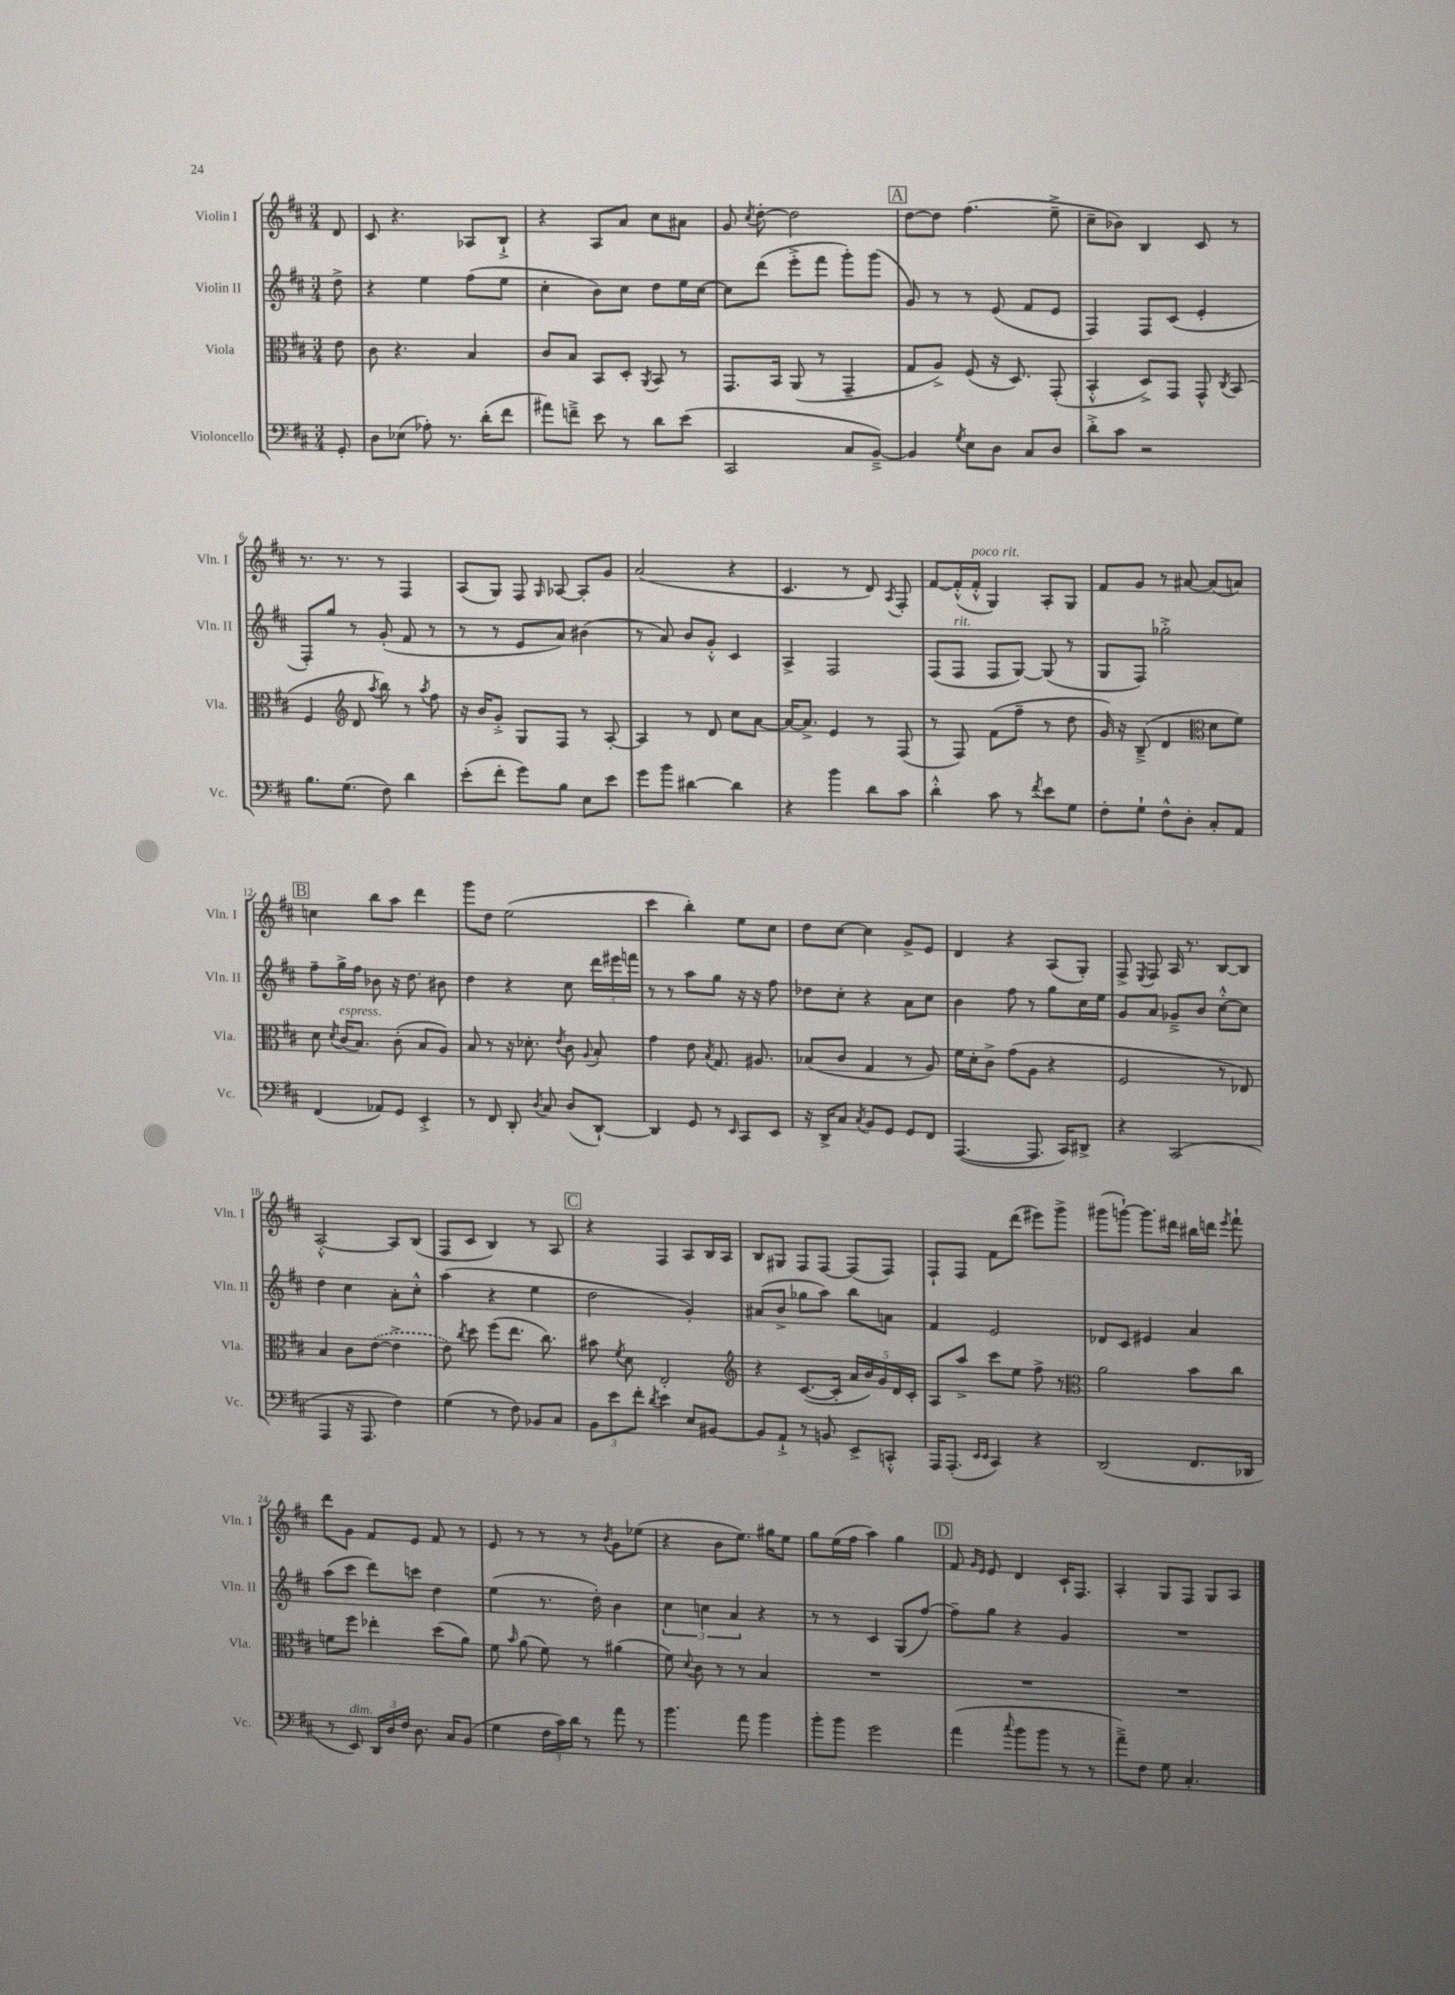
<<
\new StaffGroup <<
\new Staff = "s0" \with { instrumentName = "Violin I" shortInstrumentName = "Vln. I" } {
    \clef treble \key d \major \numericTimeSignature \time 3/4 \partial 8
    \autoBeamOff d'8 |
    cis'8 r4. aes8[ b8]-!-> |
    r4 a8[ a'8] cis''8[ ais'8] |
    g'8 \acciaccatura { cis''8 } d''8~-. d''2 |
    \mark \markup { \box "A" } d''8[~ d''8] fis''4.( e''8---> |
    cis''8[-- bes'8]) b4 cis'8 r8 |
    r8. r8. r8 fis4 |
    a8[( g8]) fis8 \grace { g16 } aes8~ aes8[-. g'8] |
    a'2( r4 |
    cis'4. r8 d'8) \acciaccatura { a8 } fis8-. |
    fis'8[~ fis'16-.-^( fis'16]-.-^^\markup { \italic "poco rit." } g4) a8[-. g8] |
    fis'8[ g'8] r8 ais'8~ ais'8[( a'8]) |
    \mark \markup { \box "B" } c''4 b''8[ a''8] d'''4 |
    g'''8[ d''8] e''2( |
    cis'''4 b''4-.) e''8[ cis''8] |
    d''8[ cis''8]~ cis''4 g'8[-> e'8] |
    d'4 r4 a8[( g8]-.) |
    fis8-> \acciaccatura { e8 } fis8 a16 r8. b8[~ b8] |
    a2~-.-^ a8[ b8]( |
    fis8[ cis'8] b4) r8 a8 |
    \mark \markup { \box "C" } r4 fis4 a8[ b16 a16] |
    b8[ gis8] fis8[ fis8]~ fis8[( fis8]) |
    fis8[-! fis8] fis'8[ d'''8]( eis'''8[) g'''8]-> |
    gis'''8[( g'''8]~-!) g'''8.[ dis'''16] bis''16[ d'''16] \acciaccatura { e'''8 } fis'''8-! |
    d'''8[ g'8] fis'8[ e'8] fis'8 r8 |
    e'8 r8 r8 r8 \acciaccatura { b'8 } g'8[ ees''8]( |
    r4 b'8[ e''8.]) gis''16[ e''8] |
    g''8[ e''16( fis''16] a''4) g''4 |
    \mark \markup { \box "D" } fis'8 \grace { g'16[ e'16] } e'8 d'4 cis'16[-! fis8.] |
    a4-. g8[ fis8] g8[ a8] \bar "|." |
}
\new Staff = "s1" \with { instrumentName = "Violin II" shortInstrumentName = "Vln. II" } {
    \clef treble \key d \major \numericTimeSignature \time 3/4 \partial 8
    \autoBeamOff d''8-> |
    r4 e''4 fis''8[( e''8] |
    cis''4-. b'8[) cis''8] d''8[ e''16 cis''16]~ |
    cis''8[ d'''8]( e'''8[-.-> fis'''8] g'''8[-.) g'''8]( |
    \mark \markup { \box "A" } g'8) r8 r8 e'8( fis'8[ e'8] |
    fis4) fis8[ cis'8]( e'4-. |
    fis8[-.) g''8] r8 g'8-.( fis'8 r8 |
    r8 r8 e'8[ a'8]) bis'4( |
    r8 a'8) b'8[ g'8]-.-^ cis'4 |
    a4-> fis2 |
    fis8[( fis8]^\markup { \italic "rit." } fis8[ g8]~) g8( r8 |
    g8[ fis8]) ges''2-.-> |
    \mark \markup { \box "B" } fis''8[-- g''16-> fis''16] bes'8 r16 d''8. bis'8 |
    d''4 r4 cis''8 \tuplet 3/2 { d'''16[ eis'''16 f'''16] } |
    r8 r8 a''8[ g''8] r16 r16 fis''8 |
    des''8[ cis''8]-. r4 a'8[ cis''8] |
    b'4 fis''8 r8 g''8[ cis''16 e''16] |
    g'8[ a'8] ges'8[---> b'8] cis''8[~-.-^ cis''8] |
    d''4 cis''4 a'8[-. cis''8]-.-^ |
    a''4( r4 e''4 |
    \mark \markup { \box "C" } d''2 g'4-.) |
    ais'8[( b'8]-> ges''8[ a''8]) b''8[ a'8] |
    fis'4 e'2 |
    des'8[ cis'8] eis'4 a'4 |
    a''8[( cis'''8] d'''8[) c'''8] d''4 |
    e''4( r8. d''16-.) b'4 |
    \tuplet 3/2 { cis''4 c''4 a'4 } r4 |
    r8 r8 cis'4 g8[( fis''8]~) |
    \mark \markup { \box "D" } fis''8[-- g''8] r4 g'4 |
    R2. \bar "|." |
}
\new Staff = "s2" \with { instrumentName = "Viola" shortInstrumentName = "Vla." } {
    \clef alto \key d \major \numericTimeSignature \time 3/4 \partial 8
    \autoBeamOff e'8 |
    cis'8 r4. b4 |
    cis'8[ b8] b,8[ d8]-. \acciaccatura { a,8 } b,8 r8 |
    g,8.[ b,16] a,8( r8 g,4-- |
    \mark \markup { \box "A" } g8[ a8]->) fis8( r16 d8.) g,8-.( |
    b,4-.-^ d8[->) g,8] g,8-^ \acciaccatura { cis8 } b,8( |
    fis4 \clef treble d'8 \acciaccatura { a''8 } b''8) r8 \acciaccatura { a''8 } fis''8 |
    r16 b'16[ g'8]-.-> g8[ fis8] r8 a8~-. |
    a4 r8 d'8 cis''8[ a'8]~ |
    a'16[~ a'8.]-> e'4 r8 fis8( |
    r8 fis8) fis'8[( fis''8]-- r8 d''8 |
    g'16) r16 b8--->( d'4 \clef alto d'8[ fis'8]) |
    \mark \markup { \box "B" } d'8 \acciaccatura { d'8 } cis'16[^\markup { \italic "espress." }( b8.]) cis'8-.( b8[ a8]) |
    b8 r8 r16 des'8.-. \acciaccatura { e'8 } cis'8 \appoggiatura { a8 } b8-. |
    g'4 e'8 \acciaccatura { b8 } g8. ais8. |
    bes8[( cis'8] g4 r8 a8) |
    fis'16[ d'16-. cis'8]-> g'8[( a8] r4 |
    fis2 r8 ees8) |
    b4 cis'8[ \once \slurDashed e'8]~( e'4-> |
    e'8) \acciaccatura { cis''8 } d''8 fis''8[( e''8.] cis''8.) |
    \mark \markup { \box "C" } bis'8 \acciaccatura { fis'8 } d'8 e2-. |
    \clef treble r4 cis'8.[~( cis'16]-. \tuplet 5/4 { a'16[ b'16) g'16 d'16 cis'16]-. } |
    a8[ a''8]-> cis'''8[ e''8] fis''8-> r8 |
    \clef alto a'2 b'8[ cis''8] |
    f'8[ fis''8] ees''4-. d''8[( a'8]) |
    fis'8 \grace { b'16 } a'8( fis'8) r8 ais'4( |
    fis'8) \appoggiatura { d'8 } cis'8 r8 r8 b4 |
    R2. |
    \mark \markup { \box "D" } R2. |
    R2. \bar "|." |
}
\new Staff = "s3" \with { instrumentName = "Violoncello" shortInstrumentName = "Vc." } {
    \clef bass \key d \major \numericTimeSignature \time 3/4 \partial 8
    \autoBeamOff g,8-. |
    d8[ ees8]( aes8-.) r8. d'16[-.( fis'8] |
    ais'8[) f'8]---> e'8 r8 d'8[ e'8]( |
    cis,2 cis8[ b,8]~--->) |
    \mark \markup { \box "A" } b,4 \acciaccatura { g8 } e8[ d8] cis8[ d8] |
    d'8[-.-> cis'8] r2 |
    b8.[ g8.]( fis8) d'4 |
    e'8[-.( fis'8]-. g'8[) b8] e8[ e'8] |
    g'8[ b'8] dis'4~ dis'4 |
    r4 b'4 d'8[ cis'8] |
    d'4-.-^ cis'8 r8 \acciaccatura { fis'8 } e'8[ g8] |
    fis8[-. g8]-! fis8[-^ d8]-. cis8[-. a,8] |
    \mark \markup { \box "B" } fis,4( aes,8[) g,8] e,4-.-> |
    r8 fis,8 d,8-. \acciaccatura { d8 } cis8 d8[( d,8]~-!) |
    d,4 g,8 r8 \grace { e,16 } cis,8[ e,8] |
    r16 d,16[-> cis8] \acciaccatura { cis8 } b,8[ g,8] g,8[ fis,8] |
    a,,4.~( a,,8. cis,16[) dis,8]-> |
    r4 cis,2( |
    a,,4 r16 a,,8. fis4) |
    g4( r8 fis8) bes,8[ cis8] |
    \mark \markup { \box "C" } \tuplet 3/2 { b,8[ e'8 fis'8]-. } \acciaccatura { d'8 } e'4 e8[ bis,8]~ |
    bis,8[ a,8]-!-> r8 b,8 e,8[-> c,8]-.-^ |
    a,,16[ a,,8.]-.( \grace { e,16[ e,16] } cis,4) r4 |
    d,2( fis,8.[ des,16] |
    r8 e,8^\markup { \italic "dim." }) \tuplet 3/2 { d,16[ d16 fis16] } d8. cis16[ b,8]( |
    g4 \tuplet 3/2 { fis16[ cis'16) d'16] } r8 a'8 r8 |
    b'4. a'8 b'4 |
    b'8[-. b'8] g'2 |
    \mark \markup { \box "D" } a'4( \appoggiatura { cis''8 } b'8[ b'8] r8 r8 |
    a'8[--->) fis8] g8 cis4.-. \bar "|." |
}
>>
>>
